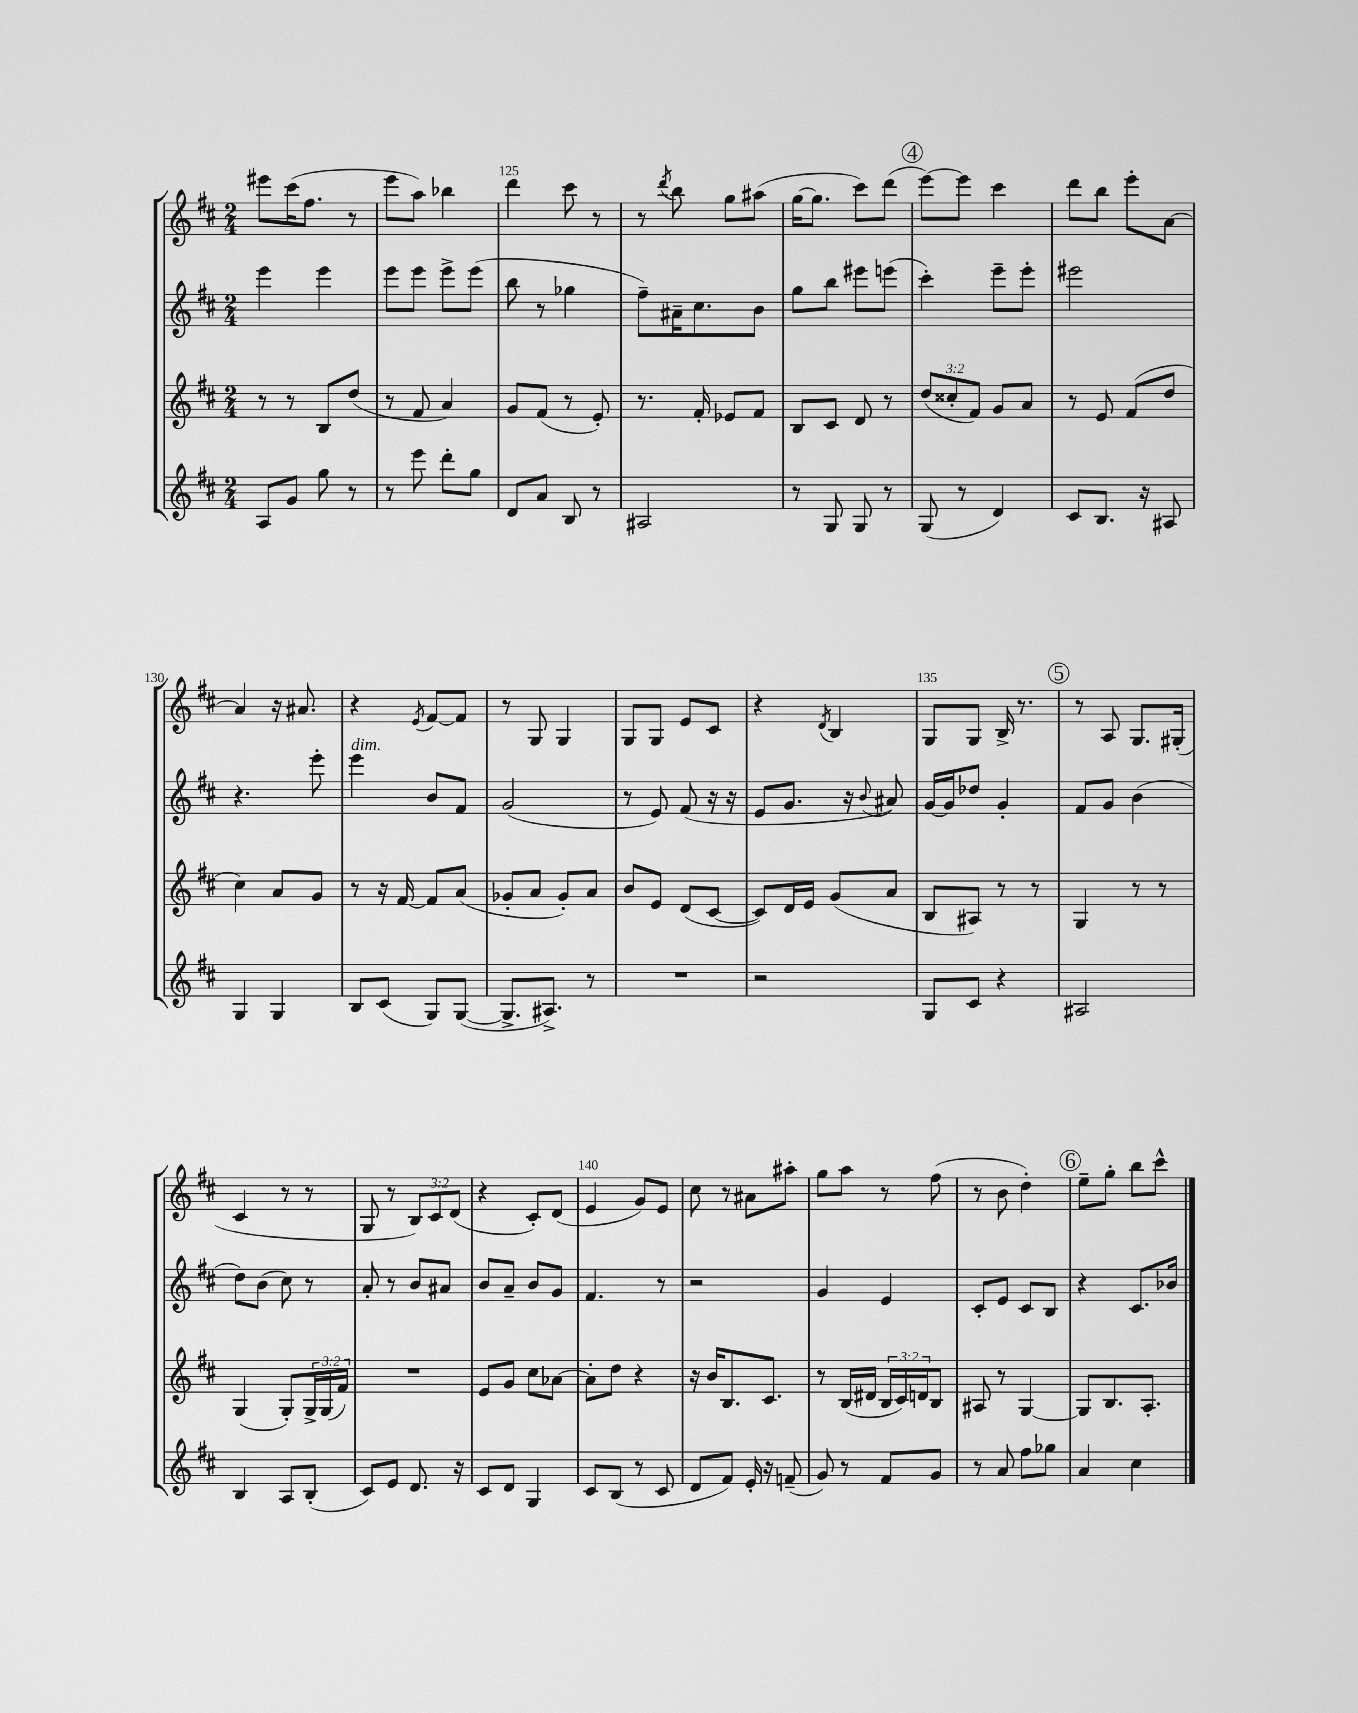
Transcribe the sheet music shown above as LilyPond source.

<<
\new StaffGroup <<
\new Staff = "s0" {
    \clef treble \key d \major \numericTimeSignature \time 2/4 \override Staff.TupletNumber.text = #tuplet-number::calc-fraction-text
    eis'''8 cis'''16( fis''8. r8 |
    e'''8 a''8) bes''4 |
    d'''4 cis'''8 r8 |
    r8 \acciaccatura { d'''8 } b''8 g''8 ais''8( |
    g''16~ g''8. cis'''8) d'''8( |
    \mark \markup { \circle "4" } e'''8~) e'''8 cis'''4 |
    d'''8 b''8 e'''8-. a'8~ |
    a'4 r16 ais'8. |
    r4 \acciaccatura { e'8 } fis'8~ fis'8 |
    r8 g8 g4 |
    g8 g8 e'8 cis'8 |
    r4 \acciaccatura { d'8 } b4 |
    g8 g8 b16-> r8. |
    \mark \markup { \circle "5" } r8 a8 g8. gis16-.( |
    cis'4 r8 r8 |
    g8 r8 \tuplet 3/2 { b8) cis'8 d'8( } |
    r4 cis'8-.) d'8( |
    e'4 g'8) e'8 |
    cis''8 r8 ais'8 ais''8-. |
    g''8 a''8 r8 fis''8( |
    r8 b'8 d''4-.) |
    \mark \markup { \circle "6" } e''8-- g''8-. b''8 cis'''8-^ \bar "|." |
}
\new Staff = "s1" {
    \clef treble \key d \major \numericTimeSignature \time 2/4
    e'''4 e'''4 |
    e'''8 e'''8 e'''8-> e'''8( |
    b''8 r8 ges''4 |
    fis''8--) ais'16-- cis''8. b'8 |
    g''8 b''8 eis'''8 e'''8( |
    \mark \markup { \circle "4" } cis'''4-.) e'''8-- e'''8-. |
    eis'''2 |
    r4. e'''8-. |
    e'''4^\markup { \italic "dim." } b'8 fis'8 |
    g'2( |
    r8 e'8) fis'8( r16 r16 |
    e'8 g'8. r16 \appoggiatura { b'8 } ais'8) |
    g'16~ g'16 des''8 g'4-. |
    \mark \markup { \circle "5" } fis'8 g'8 b'4( |
    d''8) b'8( cis''8) r8 |
    a'8-. r8 b'8 ais'8 |
    b'8 a'8-- b'8 g'8 |
    fis'4. r8 |
    r2 |
    g'4 e'4 |
    cis'8-. e'8 cis'8 b8 |
    \mark \markup { \circle "6" } r4 cis'8. bes'16 \bar "|." |
}
\new Staff = "s2" {
    \clef treble \key d \major \numericTimeSignature \time 2/4 \override Staff.TupletNumber.text = #tuplet-number::calc-fraction-text
    r8 r8 b8 d''8( |
    r8 fis'8 a'4) |
    g'8 fis'8( r8 e'8-.) |
    r8. fis'16-. ees'8 fis'8 |
    b8 cis'8 d'8 r8 |
    \mark \markup { \circle "4" } \tuplet 3/2 { d''8( cisis''8-. fis'8) } g'8 a'8 |
    r8 e'8 fis'8( d''8 |
    cis''4) a'8 g'8 |
    r8 r16 fis'16~ fis'8 a'8( |
    ges'8-. a'8 ges'8-.) a'8 |
    b'8 e'8 d'8( cis'8~ |
    cis'8) d'16 e'16 g'8( a'8 |
    b8 ais8) r8 r8 |
    \mark \markup { \circle "5" } g4 r8 r8 |
    g4( g8-.) \tuplet 3/2 { g16-> g16( fis'16) } |
    R2 |
    e'8 g'8 cis''8 aes'8~ |
    aes'8-. d''8 r4 |
    r16 b'16 b8. cis'8. |
    r8 b16( dis'16 \tuplet 3/2 { b16 cis'16) d'16 } b8 |
    ais8 r8 g4~ |
    \mark \markup { \circle "6" } g8 b8. a8.-. \bar "|." |
}
\new Staff = "s3" {
    \clef treble \key d \major \numericTimeSignature \time 2/4
    a8 g'8 g''8 r8 |
    r8 e'''8 d'''8-. g''8 |
    d'8 a'8 b8 r8 |
    ais2 |
    r8 g8 g8 r8 |
    \mark \markup { \circle "4" } g8( r8 d'4) |
    cis'8 b8. r16 ais8 |
    g4 g4 |
    b8 cis'8( g8) g8~( |
    g8.-> ais8.->) r8 |
    R2 |
    r2 |
    g8 cis'8 r4 |
    \mark \markup { \circle "5" } ais2 |
    b4 a8 b8-.( |
    cis'8) e'8 d'8. r16 |
    cis'8 d'8 g4 |
    cis'8 b8( r8 cis'8 |
    d'8 fis'8) e'16-. r16 f'8--( |
    g'8) r8 fis'8 g'8 |
    r8 a'8 fis''8 ges''8 |
    \mark \markup { \circle "6" } a'4 cis''4 \bar "|." |
}
>>
>>
\layout { \context { \Score currentBarNumber = #123 \override BarNumber.break-visibility = ##(#f #t #t) barNumberVisibility = #(every-nth-bar-number-visible 5) } }
